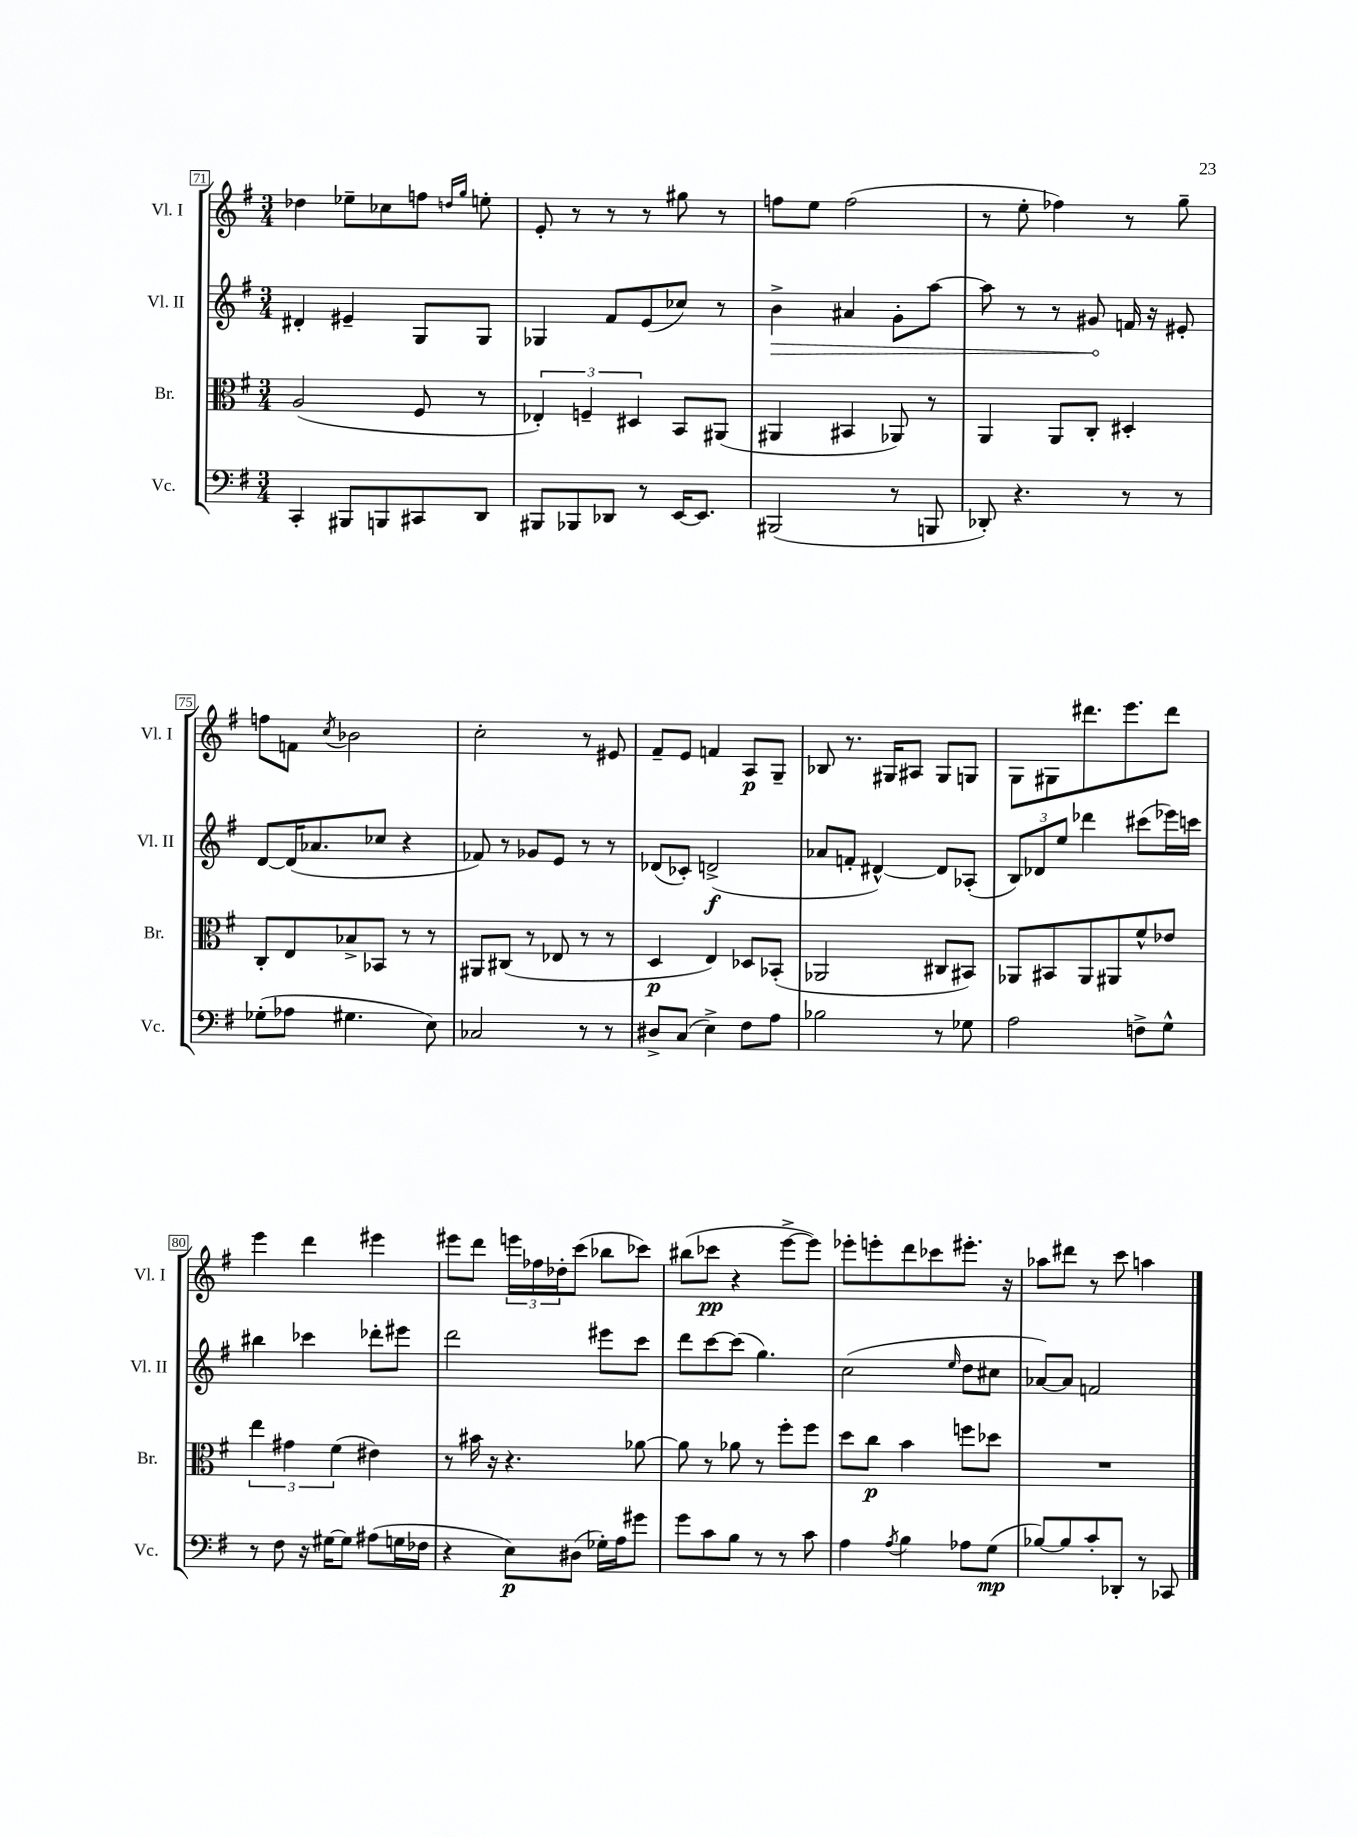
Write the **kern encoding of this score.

**kern	**dynam	**kern	**dynam	**kern	**dynam	**kern	**dynam
*part4	*part4	*part3	*part3	*part2	*part2	*part1	*part1
*staff4	*staff4	*staff3	*staff3	*staff2	*staff2	*staff1	*staff1
*I"Vc.	*	*I"Br.	*	*I"Vl. II	*	*I"Vl. I	*
*I'Vc.	*	*I'Br.	*	*I'Vl. II	*	*I'Vl. I	*
*clefF4	*	*clefC3	*	*clefG2	*	*clefG2	*
*k[f#]	*	*k[f#]	*	*k[f#]	*	*k[f#]	*
*M3/4	*	*M3/4	*	*M3/4	*	*M3/4	*
=71	=71	=71	=71	=71	=71	=71	=71
4CC'/	.	(2A/	.	4d#X'/	.	4dd-X\	.
8BBB#X/L	.	.	.	4e#X~/	.	8ee-X~\L	.
8BBBn/	.	.	.	.	.	8cc-X\	.
8CC#X/	.	8F#/	.	8G/L	.	8ffn\J	.
.	.	.	.	.	.	16qqddn/LL	.
.	.	.	.	.	.	16qqgg/JJ	.
8DD/J	.	8r	.	8G/J	.	8een'\	.
=72	=72	=72	=72	=72	=72	=72	=72
8BBB#X/L	.	6E-X'/)	.	4G-X/	.	8e'/	.
8BBB-X/	.	.	.	.	.	8r	.
.	.	6Fn~/	.	.	.	.	.
8DD-X/J	.	.	.	8f#/L	.	8r	.
.	.	6D#X/	.	.	.	.	.
8r	.	.	.	(8e/	.	8r	.
[16EE/KL	.	8BB/L	.	8cc-X/J)	.	8gg#X\	.
8.EE/J]	.	.	.	.	.	.	.
.	.	(8AA#X/J	.	8r	.	8r	.
=73	=73	=73	=73	=73	=73	=73	=73
!	!	!	!	!	!LO:HP:b	!	!
(2BBB#X/	.	4AA#X/	.	4b^\	>	8ffn\L	.
.	.	.	.	.	.	8ee\J	.
.	.	4BB#X/	.	4a#X/	.	(2ff\	.
8r	.	8AA-X/)	.	8g'\L	.	.	.
8BBBn/	.	8r	.	[8aa\J	.	.	.
=74	=74	=74	=74	=74	=74	=74	=74
8DD-X'/)	.	4AA/	.	8aa\]	.	8r	.
4.r	.	.	.	8r	.	8ee'\	.
.	.	8AA/L	.	8r	.	4ff-X\)	.
.	.	8C'/J	.	8g#X/	.	.	.
8r	.	4D#X'/	.	16fn/	]	8r	.
.	.	.	.	16r	.	.	.
8r	.	.	.	8e#X'/	.	8gg~\	.
!!LO:LB:g=z
=75	=75	=75	=75	=75	=75	=75	=75
(8G-X'\L	.	8C'/L	.	[8d/L	.	8ffn\L	.
8A-X\J	.	8E/	.	(16d/K]	.	8fn\J	.
.	.	.	.	8.a-X/	.	.	.
.	.	.	.	.	.	8qcc/	.
4.G#X\	.	8B-X^/	.	.	.	2b-X\	.
.	.	8BB-X/J	.	8cc-X/J	.	.	.
.	.	8r	.	4r	.	.	.
8E\)	.	8r	.	.	.	.	.
=76	=76	=76	=76	=76	=76	=76	=76
2C-X/	.	8AA#X/L	.	8f-X/)	.	2cc'\	.
.	.	(8C#X/J	.	8r	.	.	.
.	.	8r	.	8g-X/L	.	.	.
.	.	8E-X/	.	8e/J	.	.	.
8r	.	8r	.	8r	.	8r	.
8r	.	8r	.	8r	.	8e#X/	.
=77	=77	=77	=77	=77	=77	=77	=77
8D#X^/L	.	4D/	p	(8d-X/L	.	8f#~/L	.
(8C/J	.	.	.	8c-X'/J)	.	8e/J	.
4E^\)	.	4E/)	.	(2dn^/	f	4fn/	.
8F#\L	.	8D-X/L	.	.	.	8A/L	p
8A\J	.	(8BB-X'/J	.	.	.	8G~/J	.
=78	=78	=78	=78	=78	=78	=78	=78
2B-X\	.	2AA-X/	.	8a-X/L	.	8B-X/	.
.	.	.	.	8fn'/J	.	8.r	.
.	.	.	.	[4d#X^^/)	.	.	.
.	.	.	.	.	.	16G#X/KL	.
.	.	.	.	.	.	8A#X/J	.
8r	.	8C#X/L	.	8d#/L]	.	8G#/L	.
8G-X\	.	8BB#X/J)	.	(8A-X'/J	.	8Gn/J	.
=79	=79	=79	=79	=79	=79	=79	=79
2A\	.	8AA-X/L	.	12B/L)	.	8G\L	.
.	.	.	.	12d-X/	.	.	.
.	.	8BB#X/	.	.	.	8G#X\	.
.	.	.	.	12ee/J	.	.	.
.	.	8AA-/	.	4ddd-X\	.	8.ddd#X\	.
.	.	8AA#X/	.	.	.	.	.
.	.	.	.	.	.	8.eee\	.
8Fn^\L	.	8f#^^/	.	(8ccc#X\L	.	.	.
8G^^\J	.	8e-X/J	.	16eee-X\L)	.	8ddd#\J	.
.	.	.	.	16cccn\JJ	.	.	.
!!LO:LB:g=z
=80	=80	=80	=80	=80	=80	=80	=80
8r	.	6ee\	.	4bb#X\	.	4eee\	.
8F#\	.	.	.	.	.	.	.
.	.	6g#X\	.	.	.	.	.
16r	.	.	.	4ccc-X\	.	4ddd\	.
[16G#X\KL	.	.	.	.	.	.	.
.	.	(6f#\	.	.	.	.	.
8G#\J]	.	.	.	.	.	.	.
(8A#X\L	.	4e#X\)	.	8ddd-X'\L	.	4eee#X\	.
16Gn\L	.	.	.	8eee#X\J	.	.	.
16F-X\JJ	.	.	.	.	.	.	.
=81	=81	=81	=81	=81	=81	=81	=81
4r	.	8r	.	2ddd\	.	8eee#X\L	.
.	.	16b#X\	.	.	.	8ddd\J	.
.	.	16r	.	.	.	.	.
8E\L)	p	4.r	.	.	.	24eeen\LL	.
.	.	.	.	.	.	24ff-X\	.
.	.	.	.	.	.	24dd-X'\J	.
(8D#X\J	.	.	.	.	.	(8ccc\J	.
16G-X'\LL)	.	.	.	8eee#X\L	.	8bb-X\L	.
16A\J	.	.	.	.	.	.	.
8g#X\J	.	[8a-X\	.	8ccc\J	.	8ccc-X\J)	.
=82	=82	=82	=82	=82	=82	=82	=82
8g\L	.	8a-\]	.	8ddd\L	.	(8bb#X\L	.
8c\	.	8r	.	[8ccc\	.	8ccc-X\J	pp
8B\J	.	8a-X\	.	(8ccc\J]	.	4r	.
8r	.	8r	.	4.gg\)	.	.	.
8r	.	8ff#'\L	.	.	.	[8eee^\L	.
8c\	.	8ff#\J	.	.	.	8eee\J])	.
=83	=83	=83	=83	=83	=83	=83	=83
4A\	.	8dd\L	.	(2cc\	.	8eee-X'\L	.
.	.	8cc\J	p	.	.	8eeen'\	.
8qA/	.	.	.	.	.	.	.
4B\	.	4b\	.	.	.	8ddd\	.
.	.	.	.	.	.	8ccc-X\	.
.	.	.	.	16qqee/	.	.	.
8A-X\L	.	8ffn\L	.	8dd\L	.	8.eee#X'\J	.
(8G\J	mp	8dd-X\J	.	8cc#X\J	.	.	.
.	.	.	.	.	.	16r	.
=84	=84	=84	=84	=84	=84	=84	=84
[8B-X/L)	.	2.r	.	[8a-X/L)	.	8aa-X\L	.
8B-/]	.	.	.	8a-/J]	.	8ddd#X\J	.
8c'/	.	.	.	2fn/	.	8r	.
8DD-X'/J	.	.	.	.	.	8ccc\	.
8r	.	.	.	.	.	4aan\	.
8CC-X/	.	.	.	.	.	.	.
==	==	==	==	==	==	==	==
*-	*-	*-	*-	*-	*-	*-	*-
